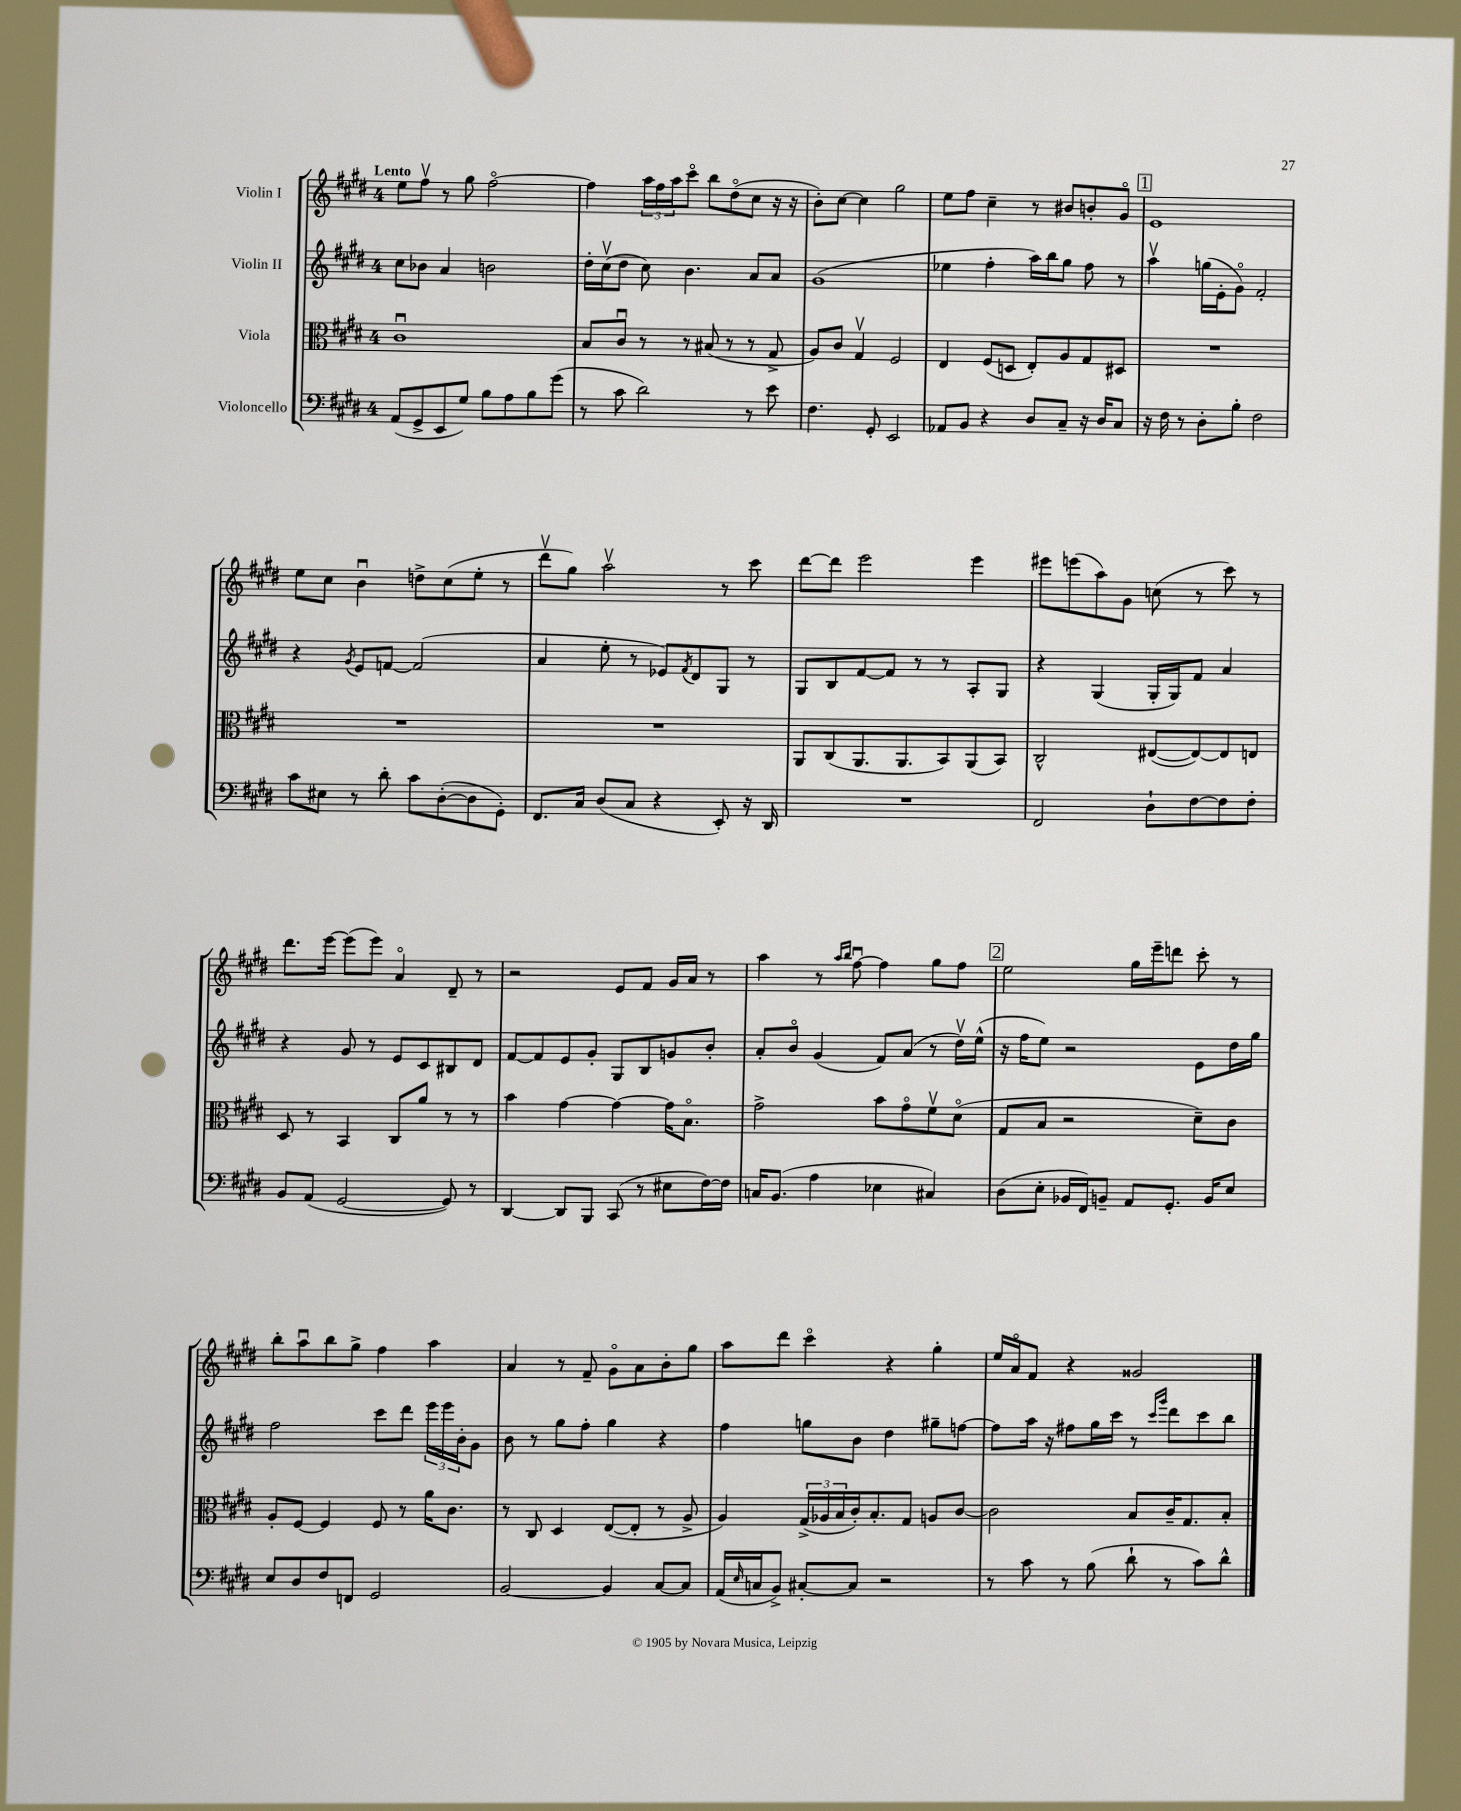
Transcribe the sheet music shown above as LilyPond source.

<<
\new StaffGroup <<
\new Staff = "s0" \with { instrumentName = "Violin I" } {
    \clef treble \key e \major \once \override Staff.TimeSignature.style = #'single-digit \time 4/4 \tempo "Lento"
    e''8 fis''8\upbow r8 gis''8 fis''2~\flageolet |
    fis''4 \tuplet 3/2 { a''16 fis''16 a''16 } cis'''8\flageolet b''8 dis''8\flageolet( cis''8 r16 r16 |
    b'8-.) cis''8~ cis''4 gis''2 |
    e''8 fis''8 cis''4-- r8 bis'8 b'8-. gis'8\flageolet |
    \mark \markup { \box "1" } e'1 |
    e''8 cis''8 b'4\downbow d''8-> cis''8( e''8-. r8 |
    dis'''8\upbow gis''8) a''2\upbow r8 cis'''8 |
    dis'''8~ dis'''8 e'''2 e'''4 |
    eis'''8 e'''8( a''8) gis'8 c''8( r8 cis'''8) r8 |
    dis'''8. e'''16~ e'''8( e'''8) a'4\flageolet dis'8-- r8 |
    r2 e'8 fis'8 gis'16 a'16 r8 |
    a''4 r8 \grace { a''16 b''16 } fis''8~\downbow fis''4 gis''8 fis''8 |
    \mark \markup { \box "2" } e''2 gis''16 e'''16-- d'''8 cis'''8-. r8 |
    b''8-. a''8\downbow b''8 gis''8-> fis''4 a''4 |
    a'4 r8 fis'8-- gis'8\flageolet a'8 b'8-. gis''8 |
    a''8 dis'''8 cis'''4\flageolet r4 gis''4-. |
    e''16 a'16\flageolet fis'8 r4 gisis'2 \bar "|." |
}
\new Staff = "s1" \with { instrumentName = "Violin II" } {
    \clef treble \key e \major \once \override Staff.TimeSignature.style = #'single-digit \time 4/4
    cis''8 bes'8 a'4 b'2 |
    dis''16-. cis''16\upbow( dis''8 cis''8) b'4. a'8 a'8 |
    gis'1( |
    ees''4 fis''4-. a''16) b''16 gis''8 fis''8 r8 |
    \mark \markup { \box "1" } a''4\upbow g''16( e'16-. gis'8\flageolet) fis'2-. |
    r4 \acciaccatura { gis'8 } e'8 f'8~ f'2( |
    a'4 e''8-. r8 ees'8) \acciaccatura { fis'8 } dis'8 gis8 r8 |
    gis8 b8 fis'8~ fis'8 r8 r8 a8-. gis8 |
    r4 gis4( gis16-. gis16) fis'8 a'4 |
    r4 gis'8 r8 e'8 cis'8 bis8 dis'8 |
    fis'8~ fis'8 e'8 gis'8-. gis8 b8 g'8 b'8-. |
    a'8-. b'8\flageolet gis'4( fis'8) a'8( r8 dis''16\upbow) e''16-^( |
    \mark \markup { \box "2" } r16 fis''16 e''8) r2 e'8 dis''16 gis''16 |
    fis''2 cis'''8 dis'''8 \tuplet 3/2 { e'''16 e'''16 b'16-. } gis'8 |
    b'8 r8 gis''8 fis''8-. gis''4 r4 |
    fis''4 g''8 b'8 dis''4 gis''8-- f''8~ |
    f''8 a''16 r16 fis''8 gis''16 cis'''16 r8 \grace { cis'''16 gis'''16 } dis'''8 cis'''8 b''8 \bar "|." |
}
\new Staff = "s2" \with { instrumentName = "Viola" } {
    \clef alto \key e \major \once \override Staff.TimeSignature.style = #'single-digit \time 4/4
    cis'1\downbow |
    b8 cis'8\downbow r8 r8 bis8( r8 r8 gis8-> |
    a8) cis'8 gis4\upbow fis2 |
    e4 fis8( d8 e8-.) a8 gis8 dis8 |
    \mark \markup { \box "1" } R1 |
    R1 |
    R1 |
    a,8 cis8( a,8. a,8. b,8) a,8( b,8) |
    cis2-^ eis8~( eis8~) eis8 e8 |
    dis8 r8 b,4 cis8 a'8 r8 r8 |
    b'4 gis'4~ gis'4~ gis'16 b8.\flageolet |
    gis'2-> b'8 gis'8\flageolet fis'8\upbow dis'8\flageolet( |
    \mark \markup { \box "2" } gis8 b8 r2 dis'8--) cis'8 |
    a8-. fis8~ fis4 fis8 r8 a'16 cis'8. |
    r8 cis8 dis4 e8~( e8-. r8 a8-> |
    a4) \tuplet 3/2 { gis16->( aes16 b16 } cis'16-.) b8.-. gis8 a8 cis'8~ |
    cis'2 b8 cis'16-- gis8. b8-. \bar "|." |
}
\new Staff = "s3" \with { instrumentName = "Violoncello" } {
    \clef bass \key e \major \once \override Staff.TimeSignature.style = #'single-digit \time 4/4
    a,8( gis,8-> e,8 gis8) b8 a8 b8 gis'8( |
    r8 cis'8 dis'2) r8 e'8 |
    fis4. gis,8-. e,2 |
    aes,8 b,8 r4 dis8 cis8-- r16 dis16 cis8 |
    \mark \markup { \box "1" } r16 fis16 r8 dis8-. b8-. fis2 |
    cis'8 eis8 r8 dis'8-. cis'8 dis8~-.( dis8 gis,8-.) |
    fis,8. cis16 dis8( cis8 r4 e,8-.) r16 dis,16 |
    R1 |
    fis,2 dis8-! fis8~ fis8 fis8-. |
    b,8 a,8( gis,2~ gis,8) r8 |
    dis,4~ dis,8 b,,8 cis,8( r8 eis8 fis16~) fis16 |
    c16 b,8.( a4 ees4 cis4) |
    \mark \markup { \box "2" } dis8( e8-. bes,16 fis,16) b,8-- a,8 gis,8.-. b,16 e8 |
    e8 dis8 fis8 f,8 gis,2 |
    b,2~ b,4 cis8~ cis8 |
    a,16( \grace { e16 } c16 b,8->) cis8~-. cis8 r2 |
    r8 cis'8 r8 b8( dis'8-! r8 cis'8) dis'8-^ \bar "|." |
}
>>
>>
\layout { \context { \Score \remove "Bar_number_engraver" } }
